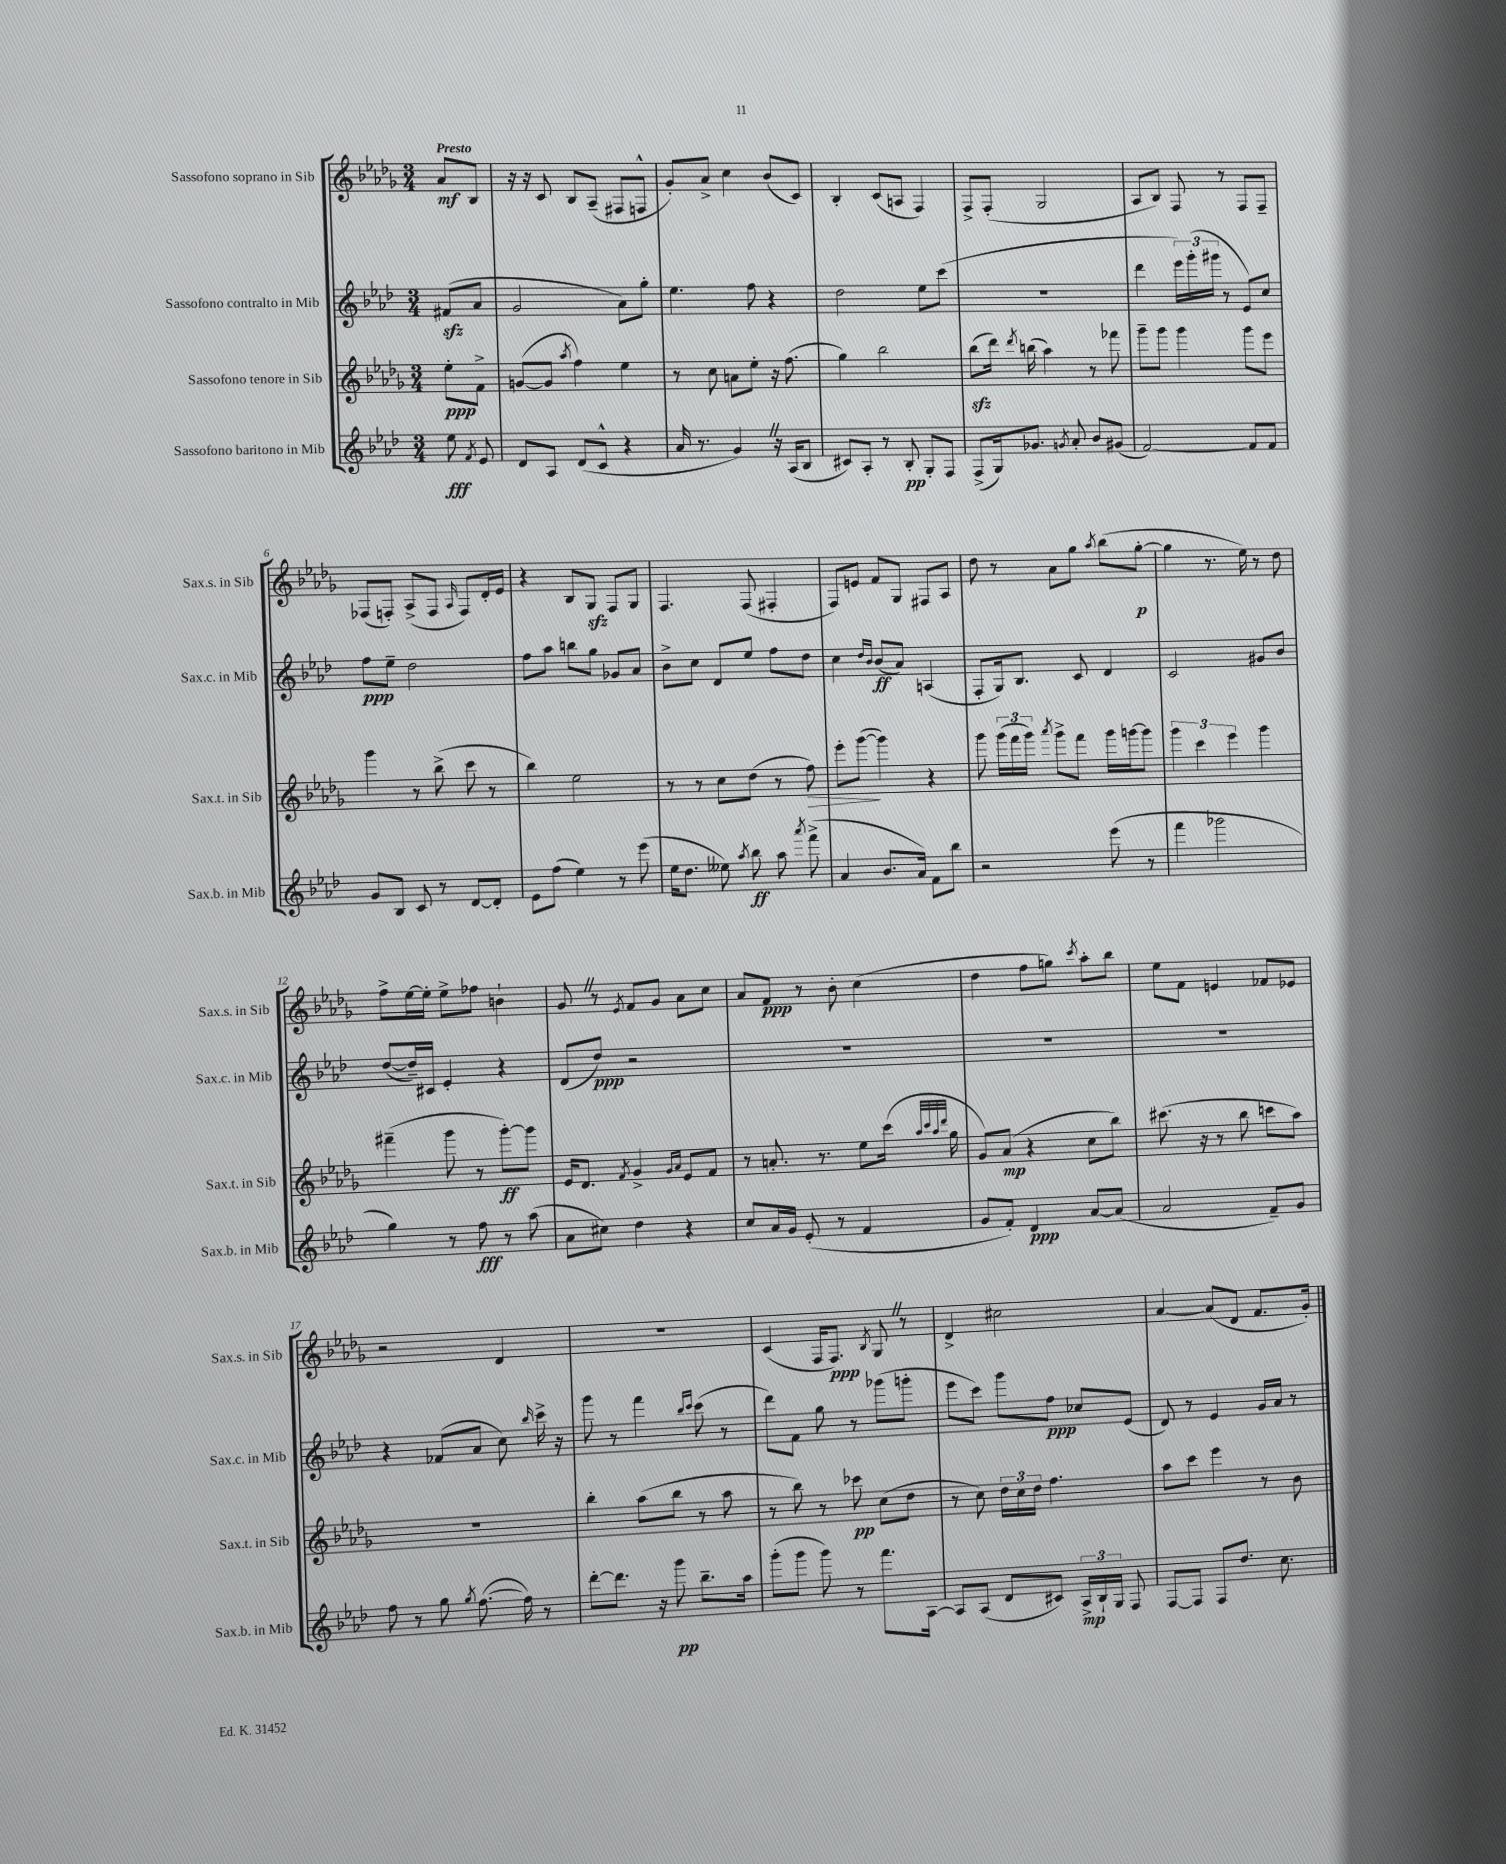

**kern	**dynam	**kern	**dynam	**kern	**dynam	**kern	**dynam
*part4	*part4	*part3	*part3	*part2	*part2	*part1	*part1
*staff4	*staff4	*staff3	*staff3	*staff2	*staff2	*staff1	*staff1
*I"Sassofono baritono in Mib	*	*I"Sassofono tenore in Sib	*	*I"Sassofono contralto in Mib	*	*I"Sassofono soprano in Sib	*
*I'Sax.b. in Mib	*	*I'Sax.t. in Sib	*	*I'Sax.c. in Mib	*	*I'Sax.s. in Sib	*
*clefG2	*	*clefG2	*	*clefG2	*	*clefG2	*
*k[b-e-a-d-]	*	*k[b-e-a-d-g-]	*	*k[b-e-a-d-]	*	*k[b-e-a-d-g-]	*
*M3/4	*	*M3/4	*	*M3/4	*	*M3/4	*
=	=	=	=	=	=	=	=
!	!	!	!	!	!	!LO:TX:a:B:t=Presto	!
8ee-\	fff	8ee-'\L	ppp	(8f#Xzz/L	.	8a-/L	mf
8qf/	.	.	.	.	.	.	.
8e-/	.	8f^\J	.	8a-/J	.	8B-/J	.
=1	=1	=1	=1	=1	=1	=1	=1
8d-/L	.	([8gn/L	.	2g/	.	16r	.
.	.	.	.	.	.	16r	.
8A-/J	.	8g/J]	.	.	.	8c/	.
.	.	8qaa-/	.	.	.	.	.
(8d-/L	.	4ff\)	.	.	.	8B-/L	.
8c^^/J	.	.	.	.	.	(8A-~/J	.
4r	.	4ee-\	.	8a-\L)	.	8F#X/L	.
.	.	.	.	8gg'\J	.	8Fn^^/J	.
=2	=2	=2	=2	=2	=2	=2	=2
16a-/	.	8r	.	4.ee-\	.	8g-'/L)	.
8.r	.	.	.	.	.	.	.
.	.	8cc\	.	.	.	8a-^/J	.
4gZ/)	.	8an\L	.	.	.	4cc\	.
.	.	8ee-'\J	.	8ff\	.	.	.
16r	.	16r	.	4r	.	(8b-/L	.
(16A-/KL	.	(8.ff\	.	.	.	.	.
8B-/J	.	.	.	.	.	8c/J)	.
=3	=3	=3	=3	=3	=3	=3	=3
8c#X/L)	.	4gg-\)	.	2dd-\	.	4B-'/	.
8A-'/J	.	.	.	.	.	.	.
8r	.	2bb-\	.	.	.	(8c/L	.
8B-'/	pp	.	.	.	.	8An/J	.
8G'/L	.	.	.	8ee-\L	.	4F/)	.
8F/J	.	.	.	(8ccc\J	.	.	.
=4	=4	=4	=4	=4	=4	=4	=4
(8F^/L	.	(8bb-zz\L	.	2.r	.	8F^/L	.
16G/k)	.	16ddd-\Jk)	.	.	.	(8F'/J	.
.	.	8qddd-/	.	.	.	.	.
8.g-X/J	.	(16bbn\	.	.	.	.	.
.	.	4aa-\)	.	.	.	2G-/	.
8qgn/	.	.	.	.	.	.	.
8a-'/	.	.	.	.	.	.	.
8b-/L	.	8r	.	.	.	.	.
(8g#X/J	.	8fff-X\	.	.	.	.	.
=5	=5	=5	=5	=5	=5	=5	=5
[2f/)	.	8ggg-~\L	.	4ddd-\	.	8A-/L	.
.	.	8ggg-\J	.	.	.	8B-/J)	.
.	.	4ggg-\	.	24eee-\LL)	.	8F/	.
.	.	.	.	(24ggg'\	.	.	.
.	.	.	.	24ggg#X\JJ	.	.	.
.	.	.	.	8r	.	8r	.
8f/L]	.	8ggg-\L	.	8e-/L)	.	8F/L	.
8f/J	.	8eee-\J	.	8cc/J	.	8F~/J	.
!!LO:LB:g=z
=6	=6	=6	=6	=6	=6	=6	=6
8g/L	.	4ggg-\	.	8ff\L	ppp	(8F-X/L	.
8B-/J	.	.	.	8ee-~\J	.	8Fn'/J)	.
8c/	.	8r	.	2dd-\	.	(8A-^/L	.
8r	.	(8bb-^\	.	.	.	8F/J	.
.	.	.	.	.	.	16qqA-/	.
[8d-/L	.	8ccc\	.	.	.	8F/L)	.
8d-'/J]	.	8r	.	.	.	16d-'/L	.
.	.	.	.	.	.	16e-/JJ	.
=7	=7	=7	=7	=7	=7	=7	=7
8e-\L	.	4bb-\)	.	8ff\L	.	4r	.
(8ff\J	.	.	.	8aa-\J	.	.	.
4ee-\)	.	2ee-\	.	8bbn\L	.	8B-/L	.
.	.	.	.	8gg\J	.	8G-zz/J	.
8r	.	.	.	8g-X/L	.	8F/L	.
(8eee-\	.	.	.	8a-/J	.	8G-/J	.
=8	=8	=8	=8	=8	=8	=8	=8
16ee-\KL	.	8r	.	8b-^\L	.	4.F/	.
8.dd-\J	.	.	.	.	.	.	.
.	.	8r	.	8cc\J	.	.	.
8ee--X\)	.	8cc\L	.	8d-/L	.	.	.
8qaa-/	.	.	.	.	.	.	.
8bb-\	ff	(8dd-\J	.	8ee-/J	.	(8F/	.
8aa-\	.	8r	.	8ff\L	.	4F#X'/	.
8qaaa-/	.	.	.	.	.	.	.
!	!	!	!LO:HP:b	!	!	!	!
(8fff^\	.	8ff\)	>	8dd-\J	.	.	.
=9	=9	=9	=9	=9	=9	=9	=9
4a-/	.	8eee-'\L	.	4cc\	.	8F/L)	.
.	.	([8ggg-\J	.	.	.	8en/J	.
.	.	.	.	16qqdd-/LL	.	.	.
.	.	.	.	16qqb-/JJ	.	.	.
8.b-/L	.	4ggg-\])	]	(8b-/L	ff	8f/L	.
.	.	.	.	8a-/J)	.	8G-/J	.
16a-/Jk)	.	.	.	.	.	.	.
8f\L	.	4r	.	(4An/	.	8F#X/L	.
8bb-\J	.	.	.	.	.	8A-/J	.
=10	=10	=10	=10	=10	=10	=10	=10
2r	.	8ggg-\	.	8F'/L	.	8dd-\	.
.	.	(24ggg-\LL	.	16G/k)	.	8r	.
.	.	24fff\	.	.	.	.	.
.	.	.	.	8.B-/J	.	.	.
.	.	24ggg-\JJ)	.	.	.	.	.
.	.	8qaaa-/	.	.	.	.	.
.	.	8ggg-^\L	.	.	.	8a-\L	.
.	.	8fff\J	.	8c/	.	8gg-\J	.
.	.	.	.	.	.	8qaa-/	.
(8eee-\	.	16ggg-\LL	.	4d-/	.	(8bb-\L	.
.	.	[16gggn\J	.	.	.	.	.
8r	.	8ggg\J]	.	.	.	[8gg-'\J	p
=11	=11	=11	=11	=11	=11	=11	=11
4fff\	.	6ggg-\	.	2c/	.	4gg-\]	.
.	.	6ccc\	.	.	.	.	.
2ggg-X\	.	.	.	.	.	8.r	.
.	.	6eee-\	.	.	.	.	.
.	.	.	.	.	.	16ee-\)	.
.	.	4ggg-\	.	8g#X/L	.	8r	.
.	.	.	.	8b-/J	.	8dd-\	.
!!LO:LB:g=z
=12	=12	=12	=12	=12	=12	=12	=12
4gg\)	.	(4fff#X~\	.	([8dd-/L	.	8ff^\L	.
.	.	.	.	16dd-~/L])	.	[16ee-\L	.
.	.	.	.	16c#X/JJ	.	16ee-'\JJ]	.
8r	.	8ggg-\	.	4e-'/	.	8ee-^\L	.
8ff\	fff	8r	.	.	.	8ff-X\J	.
8r	.	[8ggg-'\L)	ff	4r	.	4bn`\	.
(8aa-\	.	8ggg-\J]	.	.	.	.	.
=13	=13	=13	=13	=13	=13	=13	=13
8a-\L	.	16e-/KL	.	(8d-/L	.	8g-Z/	.
.	.	8.d-/J	.	.	.	.	.
8cc#X\J)	.	.	.	8dd-/J)	ppp	8r	.
.	.	8qf/	.	.	.	8qe-/	.
4dd-\	.	4g-^/	.	2r	.	8f/L	.
.	.	.	.	.	.	8g-/J	.
.	.	16qqg-/LL	.	.	.	.	.
.	.	16qqa-/JJ	.	.	.	.	.
4r	.	8e-/L	.	.	.	8a-\L	.
.	.	8f/J	.	.	.	8cc\J	.
=14	=14	=14	=14	=14	=14	=14	=14
8cc/L	.	8r	.	2.r	.	8a-/L	.
16a-/L	.	8.an'/	.	.	.	8f/J	ppp
16g/JJ	.	.	.	.	.	.	.
(8e-'/	.	.	.	.	.	8r	.
.	.	8.r	.	.	.	.	.
8r	.	.	.	.	.	8b-'\	.
4f/	.	8ee-\L	.	.	.	(4cc\	.
.	.	(16ccc\Jk	.	.	.	.	.
.	.	32qqaa-/LLL	.	.	.	.	.
.	.	32qqccc/	.	.	.	.	.
.	.	32qqaa-/	.	.	.	.	.
.	.	32qqddd-/JJJ	.	.	.	.	.
.	.	16gg-\	.	.	.	.	.
=15	=15	=15	=15	=15	=15	=15	=15
8g/L	.	8g-/L)	.	2.r	.	4dd-\	.
8f'/J)	.	(8a-/J	mp	.	.	.	.
4d-/	ppp	4r	.	.	.	8ff\L	.
.	.	.	.	.	.	8ggn\J)	.
.	.	.	.	.	.	8qccc/	.
[8a-/L	.	8cc\L	.	.	.	8aa-'\L	.
(8a-/J]	.	8bb-\J)	.	.	.	8bb-\J	.
=16	=16	=16	=16	=16	=16	=16	=16
2a-/	.	(8.ccc#X\	.	2.r	.	8ee-\L	.
.	.	.	.	.	.	8f\J	.
.	.	16r	.	.	.	.	.
.	.	8r	.	.	.	4en/	.
.	.	8bb-\	.	.	.	.	.
8f~/L)	.	8cccn\L	.	.	.	8f-X/L	.
8g/J	.	8aa-\J)	.	.	.	8e-X/J	.
!!LO:LB:g=z
=17	=17	=17	=17	=17	=17	=17	=17
8ff\	.	2.r	.	4r	.	2r	.
8r	.	.	.	.	.	.	.
8gg\	.	.	.	(8f-X/L	.	.	.
8qgg/	.	.	.	.	.	.	.
([8.ff\	.	.	.	8a-/J	.	.	.
.	.	.	.	8cc\)	.	4d-/	.
16ff\])	.	.	.	.	.	.	.
.	.	.	.	16qqbb-/	.	.	.
8r	.	.	.	16ccc^\	.	.	.
.	.	.	.	16r	.	.	.
=18	=18	=18	=18	=18	=18	=18	=18
[8ddd-'\L	.	4bb-'\	.	8ggg\	.	2.r	.
8.ddd-\J]	.	.	.	8r	.	.	.
.	.	(8aa-\L	.	4fff\	.	.	.
16r	.	.	.	.	.	.	.
8ggg\	pp	8bb-\J	.	.	.	.	.
.	.	.	.	16qqbb-/LL	.	.	.
.	.	.	.	16qqccc/JJ	.	.	.
8.bb-~\L	.	8r	.	(8ccc\	.	.	.
.	.	8aa-\	.	8r	.	.	.
16aa-\Jk	.	.	.	.	.	.	.
=19	=19	=19	=19	=19	=19	=19	=19
(8ggg'\L	.	8r	.	8ddd-\L)	.	(4c/	.
8ggg\J	.	8bb-\)	.	8f\J	.	.	.
8ggg\)	.	8r	.	8gg\	.	16F/KL	.
.	.	.	.	.	.	8.F/J)	ppp
8r	.	8ccc-X\	pp	8r	.	.	.
.	.	.	.	.	.	8qB-/	.
8.fff\L	.	(8cc\L	.	(8ggg-X\L	.	8G-Z/	.
.	.	8dd-\J	.	8gggn'\J	.	8r	.
[16A-\Jk	.	.	.	.	.	.	.
=20	=20	=20	=20	=20	=20	=20	=20
8A-/L]	.	8r	.	8eee-\L	.	4d-^/	.
(8A-/J	.	8cc\)	.	8ccc\J)	.	.	.
8d-/L	.	24dd-\LL	.	8ggg\L	.	2cc#X\	.
.	.	24cc\	.	.	.	.	.
.	.	24dd-\JJ	.	.	.	.	.
8c#X/J)	.	4.ff\	.	8ff\J	ppp	.	.
24A-^/LL	mp	.	.	8cc-X/L	.	.	.
24B-`/	.	.	.	.	.	.	.
24G/JJ	.	.	.	.	.	.	.
8F/	.	.	.	(8e-/J	.	.	.
=21	=21	=21	=21	=21	=21	=21	=21
[8F/L	.	8aa-\L	.	8d-/)	.	[4a-/	.
8F/J]	.	8ccc\J	.	8r	.	.	.
8F/L	.	4eee-\	.	4e-/	.	(8a-/L]	.
8.dd-/J	.	.	.	.	.	8d-/J	.
.	.	8r	.	16g/LL	.	8.f/L	.
8.cc\	.	.	.	16a-/JJ	.	.	.
.	.	8b-\	.	8r	.	.	.
.	.	.	.	.	.	16g-'/Jk)	.
==	==	==	==	==	==	==	==
*-	*-	*-	*-	*-	*-	*-	*-
